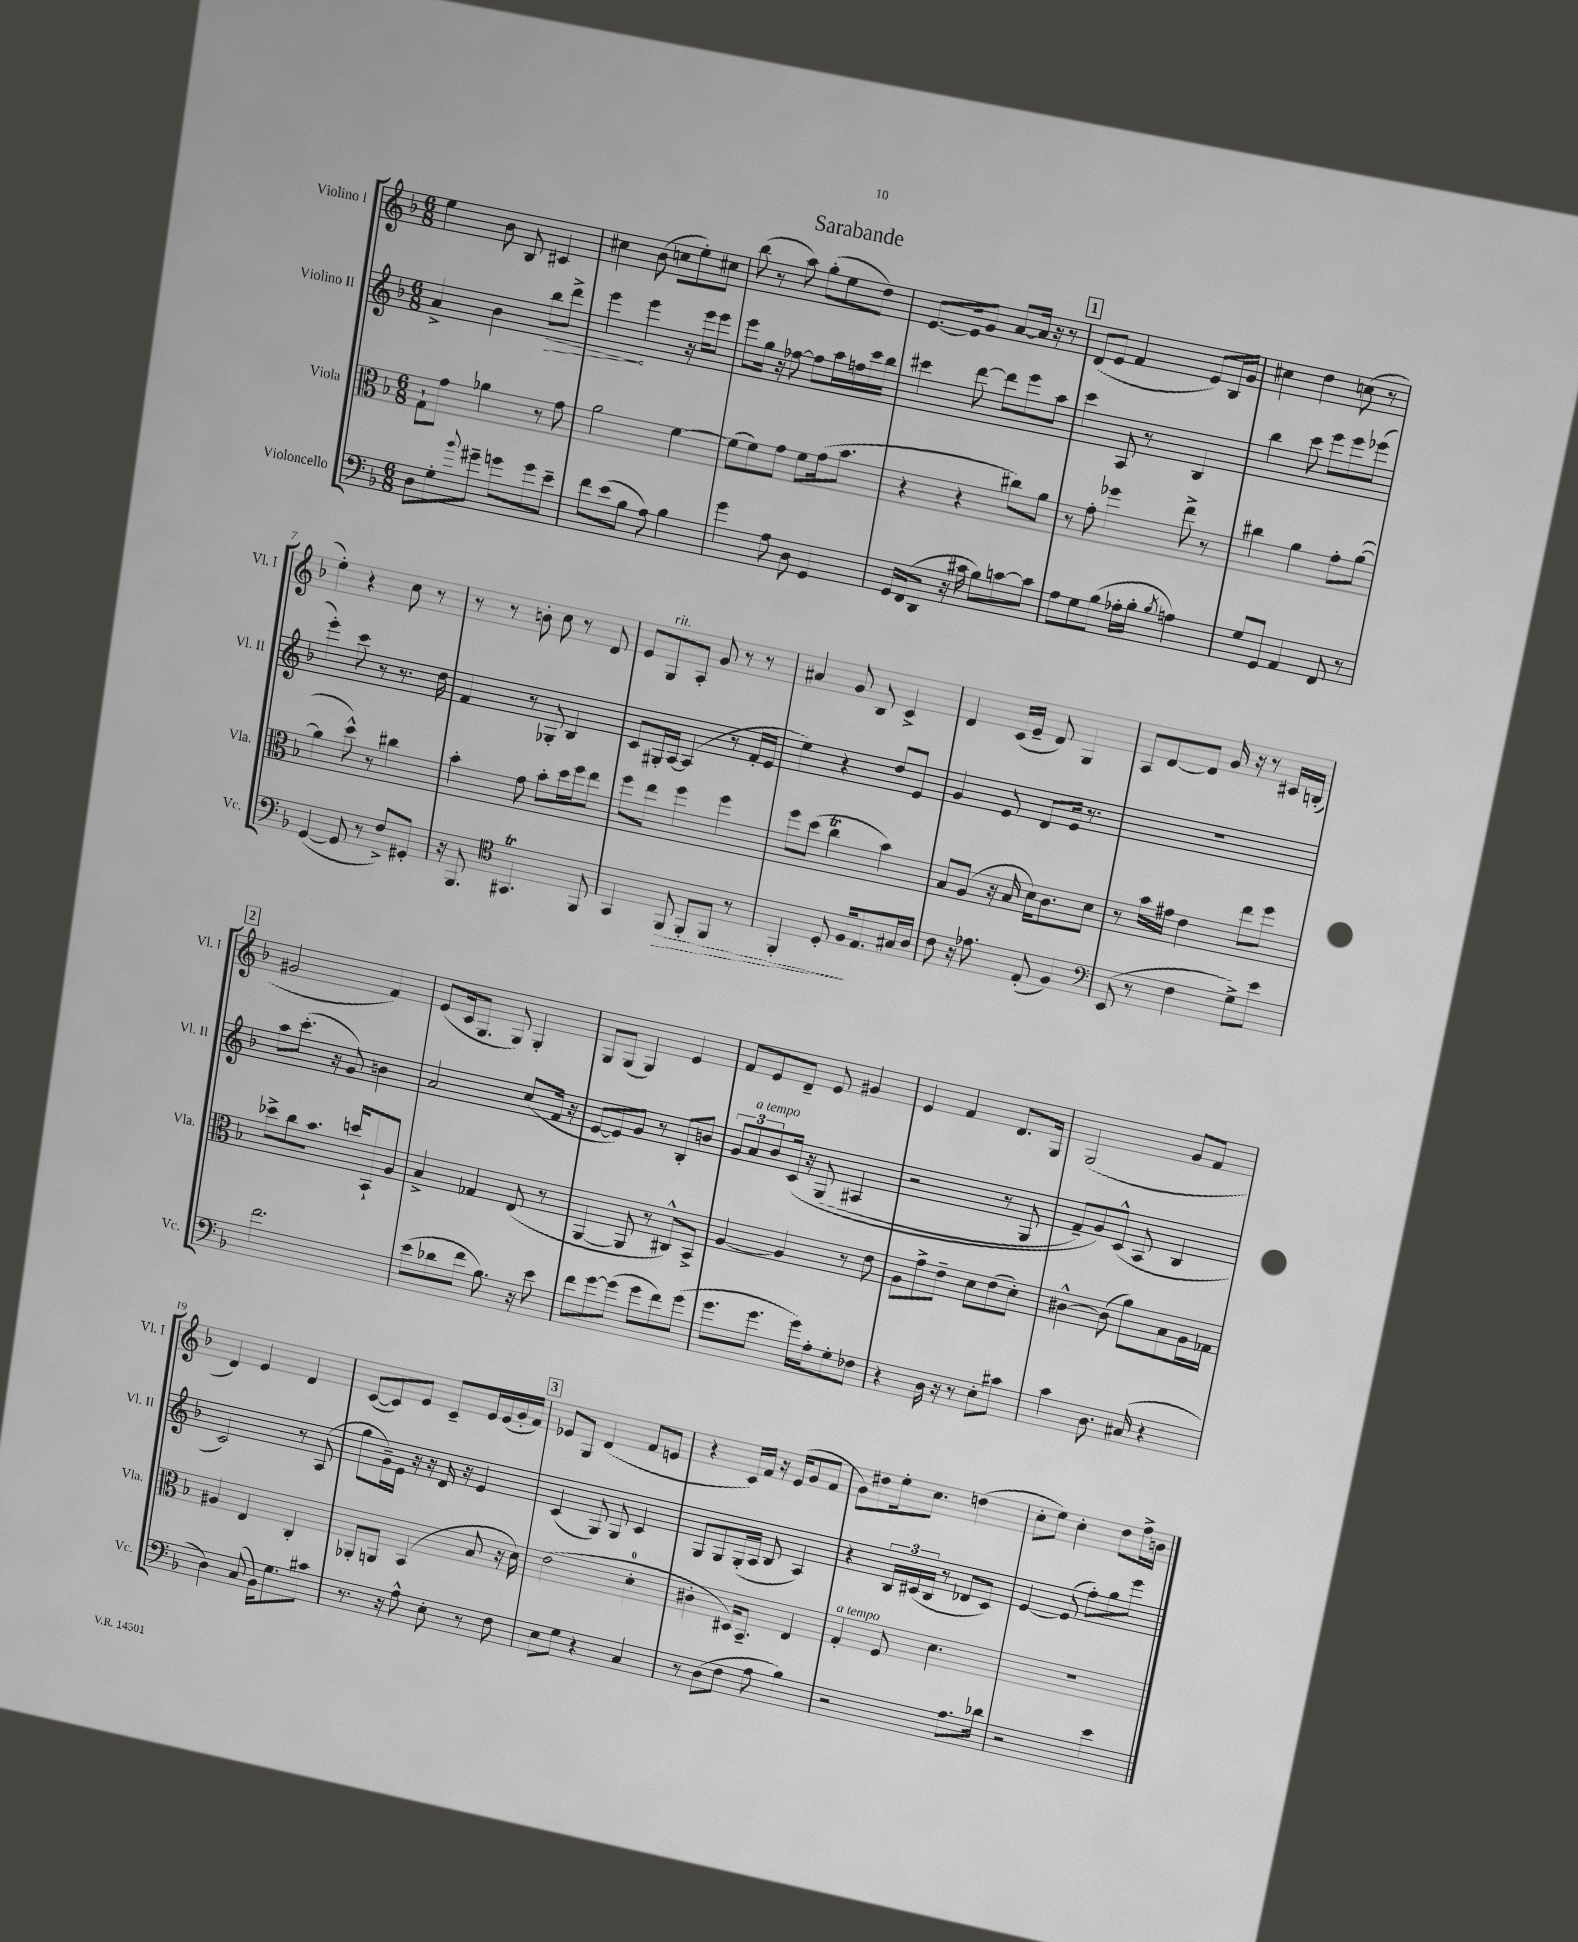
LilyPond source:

\header { title = "Sarabande" }
<<
\new StaffGroup <<
\new Staff = "s0" \with { instrumentName = "Violino I" shortInstrumentName = "Vl. I" } {
    \clef treble \key f \major \numericTimeSignature \time 6/8
    e''4 bes'8 bes8 cis'4 |
    cis''4 bes'8( c''8 e''8-.) cis''8 |
    bes''8( r8 a''8) g''8-.( e''8 d''8) |
    e'8.~ e'16 g'8 a'8~ a'16 r16 r8 |
    \mark \markup { \box "1" } d'8( e'8 f'4 e'8) bes16 g'16 |
    cis''4 d''4 c''8( r8 |
    e''4-.) r4 c''8 r8 |
    r8 r8 b'8-. c''8 r8 d'8 |
    e'8 g8^\markup { \italic "rit." } a8-. g'8 r8 r8 |
    ais'4 g'8 bes8 c'4-> |
    d'4 c'16( e'16-- d'8) g4 |
    a8 d'8~ d'8 g'16 r16 r8 cis'16 b16-.( |
    \mark \markup { \box "2" } gis'2 f'4) |
    e'8( c'16 g8. g8) g4-. |
    g8 g8( g4) e'4 |
    f'8 e'8 d'8-- e'8 gis'4 |
    e'4 f'4 d'8. g16 |
    g2( g'8 f'8 |
    d'4) e'4 d'4 |
    c'8~( c'8) e'8 c'8-- e'16 e'16( g'16-. f'16) |
    \mark \markup { \box "3" } ees'8 g8 d'4( f'8 e'8 |
    r4 c'16) f'16 r16 e'16( g'8 f'8 |
    g'8) dis''8 e''16-. c''8. d''4( |
    c''8-. e''8) c''4-. d''8 f''16-> b'16 \bar "|." |
}
\new Staff = "s1" \with { instrumentName = "Violino II" shortInstrumentName = "Vl. II" } {
    \clef treble \key f \major \numericTimeSignature \time 6/8
    a'4-> bes'4 \once \override Hairpin.circled-tip = ##t bes''8\> d'''8-> |
    e'''4\! e'''4 r16 e'''16 e'''8 |
    e'''8 g''16 r16 fes''8~ fes''8 a''16 f''16 c'''16 bes''16 |
    cis'''4 d'''8~ d'''8 e'''8 a''8 |
    \mark \markup { \box "1" } c'''4 a8 r8 bes4 |
    bes''4 c'''8 e'''8 e'''8 ees'''8( |
    e'''4-.) c'''8 r8 r8. d''16 |
    f'4 r8 ges8-. bes4 |
    c'8 gis16-. a16~ a4( r8 f'16-. e'16 |
    e''4) r4 d''8 e'8 |
    g'4 e'8 d'8 e'16 r8. |
    R2. |
    \mark \markup { \box "2" } a''8 c'''8.-.( r16 g'8) b'4 |
    a'2 c''8( f'16 r16 |
    e'8~ e'8) g'8 r8 bes8-. b'8 |
    \tuplet 3/2 { g'8 a'8^\markup { \italic "a tempo" } bes'8 } c'16\( r16 g8( ais4 |
    r2 r8 g8 |
    f'8--) g'8\) c'8-^( a8 bes4 |
    c'2) r8 a8( |
    g''8 g'16--) e'16 r16 r16 d'16 r16 e'4 |
    \mark \markup { \box "3" } c'4( g8) g8 c'4 |
    g8 g8 g16-.( a16 bes8 a4) |
    r4 \tuplet 3/2 { bes16 cis'16( bes16 } r8 des'8 cis'8) |
    e'4~ e'8( f''8-.) g''8 e'''8 \bar "|." |
}
\new Staff = "s2" \with { instrumentName = "Viola" shortInstrumentName = "Vla." } {
    \clef alto \key f \major \numericTimeSignature \time 6/8
    g8-! g'8 aes'4 r8 g'8 |
    a'2 f'4~ |
    f'8( f'8) g'8 f'8 g'16( bes'8. |
    r4 r4 cis''8) a'8 |
    \mark \markup { \box "1" } r8 g'8-. fes''4 e''8-> r8 |
    cis''4 a'4 g'8-. a'8~( |
    a'4 d''8-^) r8 cis''4 |
    bes'4-. g'8 bes'8-. d''16 f''16 e''8 |
    f''8 e''8 f''4 f''4 |
    f''8 d''8( c''4\trill bes'4) |
    bes8 a8( r16 bes16 d'16) c'8. d'8 |
    r8 bes'16 gis'16 e'4 e''8 f''8 |
    \mark \markup { \box "2" } des''8-> c''8 bes'8. d''16 bes,8-! a8 |
    bes4-> ges4 e8( r8 |
    a,4~ a,8 r8 cis8-^) bes,8-> |
    a4~ a4 r8 e'8 |
    a8 g'8-> e'8-- d'8 e'8( d'8-.) |
    cis'4~-^ cis'8( a'8) bes8 a16 ges16 |
    ais4 e4 c4-. |
    aes,8-. a,8 bes,4( bes8 r16 d'16) |
    \mark \markup { \box "3" } e'2( d'4-0-. |
    cis'4-. dis16) bes,8.-- e4 |
    g4-.^\markup { \italic "a tempo" } f8 d'4. |
    R2. \bar "|." |
}
\new Staff = "s3" \with { instrumentName = "Violoncello" shortInstrumentName = "Vc." } {
    \clef bass \key f \major \numericTimeSignature \time 6/8
    d8 g8-. \appoggiatura { bes'8 } gis'8-- g'8 g'8 e'8-- |
    f'8 e'8( bes8 a8) bes4 |
    g'4 a8 d8 g,4 |
    g,16 f,16( d,8 r16 cis'16 bes8) c'8~ c'8 |
    \mark \markup { \box "1" } a8 g8 bes8( aes16-. bes16-. \acciaccatura { bes8 } a4) |
    g8 g,8 a,4 f,8 r8 |
    g,4~( g,8 r8 f8->) gis,8-. |
    r16 bes,,8. \clef tenor gis,4.\trill f,8 |
    g,4 \once \override Hairpin.style = #'dashed-line f,8\> f,8-. f,8 r8 |
    f,4-. d8-. f16\! e8. gis16 a16 |
    c'8 r16 ees'8. e8-.( f4) |
    \clef bass e,8( r8 f4 g8->) e'8 |
    \mark \markup { \box "2" } f'2. |
    e'8( des'8 f'8 bes8.) r16 e'8 |
    f'8 g'8~ g'8( g'8 f'8) g'8( |
    g'8. g'8. g'16) a16-. g8-. fes8 |
    r4 d16 r16 r8 e8-. cis'8 |
    c'4 d8. cis16( r4 |
    d4) c8( bes,16) g8. cis'8 |
    r8. r16 a8-^ e8-. r8 f8 |
    \mark \markup { \box "3" } e8 g8 r4 c4 |
    r8 d8( f8 a8 bes4) |
    r2 a8. des'16 |
    r2 e'4 \bar "|." |
}
>>
>>
